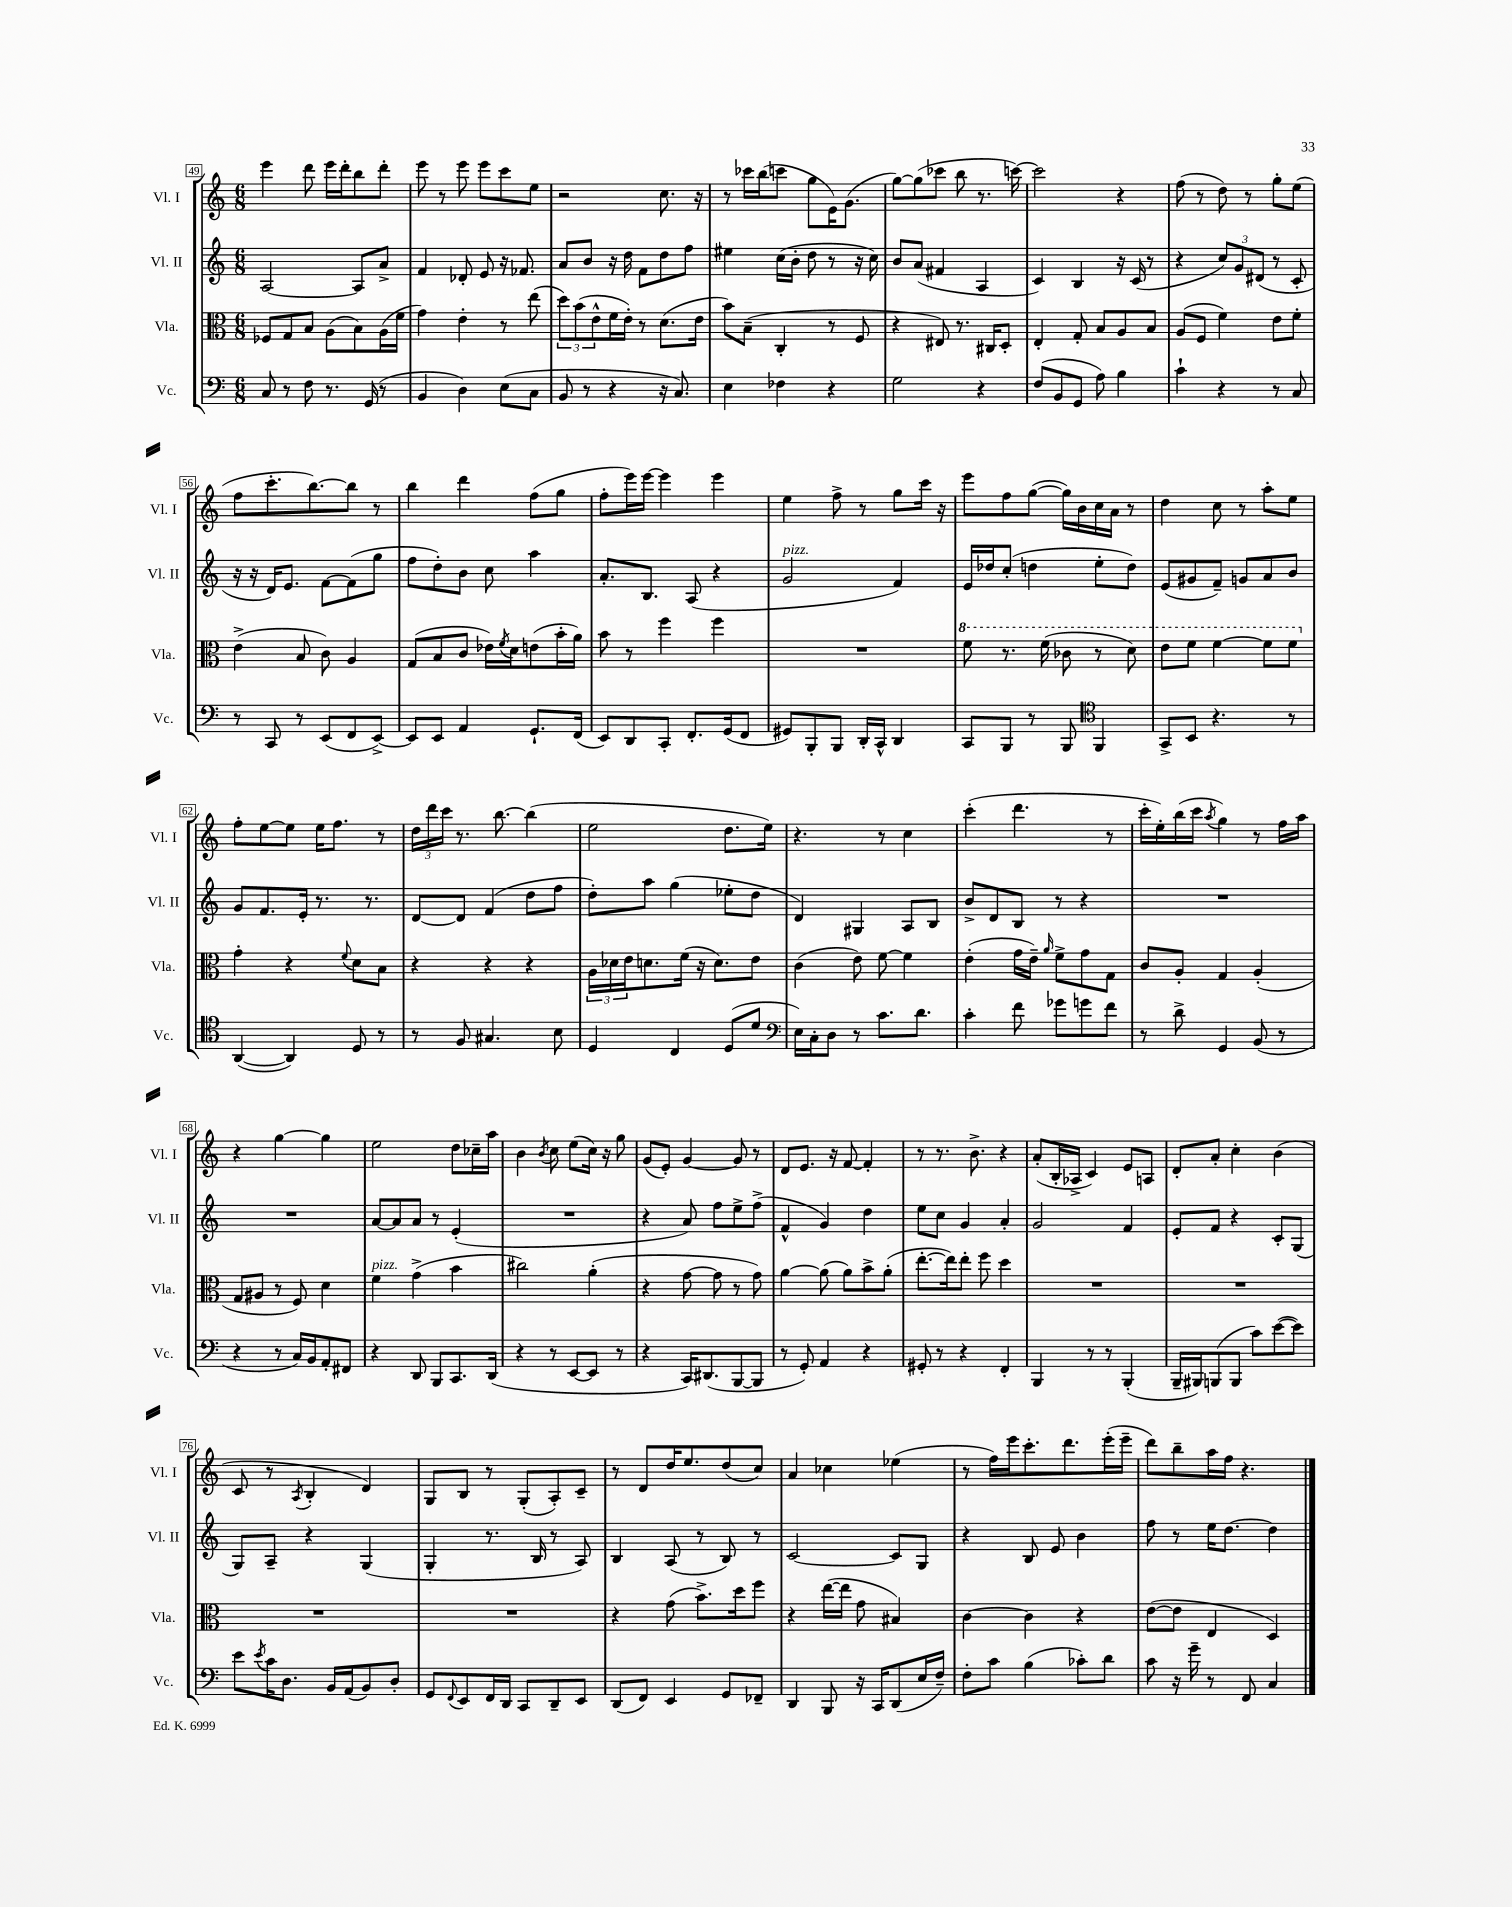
<<
\new StaffGroup <<
\new Staff = "s0" \with { instrumentName = "Vl. I" shortInstrumentName = "Vl. I" } {
    \clef treble \key c \major \numericTimeSignature \time 6/8
    e'''4 d'''8 e'''16 d'''16-. b''8 d'''8-. |
    e'''8 r8 e'''8 e'''8 c'''8 e''8 |
    r2 c''8. r16 |
    r8 ces'''16 b''16( c'''8 g''8 e'16) g'8.( |
    g''8~) g''8( ces'''8 b''8 r8. c'''16~) |
    c'''2 r4 |
    f''8( r8 d''8) r8 g''8-. e''8( |
    f''8 c'''8.-. b''8.~) b''8 r8 |
    b''4 d'''4 f''8( g''8 |
    f''8-. e'''16) e'''16~ e'''4 e'''4 |
    e''4 f''8-> r8 g''8 c'''16 r16 |
    e'''8 f''8 g''8~( g''16) b'16 c''16 a'16 r8 |
    d''4 c''8 r8 a''8-. e''8 |
    f''8-. e''8~ e''8 e''16 f''8. r8 |
    \tuplet 3/2 { d''16 d'''16 c'''16 } r8. b''8.~ b''4( |
    e''2 d''8. e''16) |
    r4. r8 c''4 |
    c'''4-.( d'''4. r8 |
    c'''16-. e''16-.) b''16( c'''16 \acciaccatura { a''8 } g''4) r8 f''16 a''16 |
    r4 g''4~ g''4 |
    e''2 d''8 ces''16-- a''16 |
    b'4 \acciaccatura { b'8 } c''8 e''8( c''16) r16 g''8 |
    g'8( e'8-.) g'4~ g'8 r8 |
    d'8 e'8. r16 f'8~ f'4-. |
    r8 r8. b'8.-> r4 |
    a'8-.( b16-. aes16-> c'4) e'8 a8 |
    d'8-. a'8-. c''4-. b'4( |
    c'8 r8 \acciaccatura { a8 } b4-. d'4) |
    g8 b8 r8 g8-.( a8-.) c'8-- |
    r8 d'8 d''16 e''8. d''8( c''8) |
    a'4 ces''4 ees''4( |
    r8 f''16) e'''16 c'''8.-. d'''8. e'''16-.( e'''16-- |
    d'''8) b''8-- a''16 f''16 r4. \bar "|." |
}
\new Staff = "s1" \with { instrumentName = "Vl. II" shortInstrumentName = "Vl. II" } {
    \clef treble \key c \major \numericTimeSignature \time 6/8
    a2~ a8 a'8-> |
    f'4 des'8-. e'8 r16 fes'8. |
    a'8 b'8 r16 d''16 f'8 d''8 f''8 |
    eis''4 c''16( b'16-. d''8 r8 r16 c''16) |
    b'8 a'8( fis'4 a4 |
    c'4) b4 r16 c'16( r8 |
    r4 \tuplet 3/2 { c''8) g'8 dis'8( } r8 c'8-. |
    r16 r16 d'16) e'8. f'8~ f'8( g''8 |
    f''8 d''8-.) b'8 c''8 a''4 |
    a'8.-. b8. a8( r4 |
    g'2^\markup { \italic "pizz." } f'4) |
    e'16 des''16 c''8-.( d''4 e''8-. d''8) |
    e'8( gis'8 f'8--) g'8 a'8 b'8 |
    g'8 f'8. e'16-. r8. r8. |
    d'8~ d'8 f'4( d''8 f''8 |
    d''8-.) a''8 g''4( ees''8-. d''8 |
    d'4) gis4 a8 b8 |
    b'8-> d'8 b8 r8 r4 |
    R2. |
    R2. |
    a'8~ a'8 a'8 r8 e'4-.( |
    R2. |
    r4 a'8) f''8 e''8-> f''8->( |
    f'4-^ g'4) d''4 |
    e''8 c''8 g'4 a'4-. |
    g'2 f'4 |
    e'8-. f'8 r4 c'8-. g8( |
    g8) a8-- r4 g4( |
    g4-. r8. b16 r8 a8) |
    b4 a8( r8 b8) r8 |
    c'2~ c'8 g8 |
    r4 b8 e'8 b'4 |
    f''8 r8 e''16 d''8.~ d''4 \bar "|." |
}
\new Staff = "s2" \with { instrumentName = "Vla." shortInstrumentName = "Vla." } {
    \clef alto \key c \major \numericTimeSignature \time 6/8
    fes8 g8 b8 a8( b8) a16( f'16 |
    g'4) e'4-. r8 e''8( |
    \tuplet 3/2 { d''8) b'8( e'8-^ } f'16 e'16-.) r8 d'8.( e'16 |
    b'8) b8--( c4-. r8 f8 |
    r4 eis8) r8. cis16 d8-. |
    e4-. g8-. b8 a8 b8 |
    a8( f8 f'4) e'8 f'8-. |
    e'4->( b8 c'8) a4 |
    g8( b8 c'8 ees'16) \acciaccatura { f'8 } d'16 e'8( b'16-. a'16) |
    b'8 r8 f''4 f''4 |
    R2. |
    \ottava #1 f''8 r8. f''16( ces''8 r8 d''8) |
    e''8 f''8 f''4~ f''8 f''8 \ottava #0 |
    g'4-. r4 \appoggiatura { f'8 } d'8 b8 |
    r4 r4 r4 |
    \tuplet 3/2 { a16 des'16 e'16 } d'8. f'16( r16 d'8.) e'8 |
    c'4( e'8) f'8~ f'4 |
    e'4-.( g'16 e'16--) \grace { a'16 } f'8-> g'8 g8 |
    c'8 a8-. g4 a4-.( |
    g8 ais8 r8 f8) d'4 |
    f'4^\markup { \italic "pizz." } g'4->( b'4 |
    cis''2) a'4-.( |
    r4 g'8~ g'8 r8 g'8) |
    a'4~ a'8( a'8) b'8-> a'8-.( |
    e''8.~-. e''16) e''8-. f''8 d''4 |
    R2. |
    R2. |
    R2. |
    R2. |
    r4 g'8( b'8.->) d''16 f''8 |
    r4 e''16~( e''16 g'8 bis4) |
    c'4~ c'4 r4 |
    e'8~( e'8 e4 d4) \bar "|." |
}
\new Staff = "s3" \with { instrumentName = "Vc." shortInstrumentName = "Vc." } {
    \clef bass \key c \major \numericTimeSignature \time 6/8
    c8 r8 f8 r8. g,16( r8 |
    b,4 d4) e8( c8 |
    b,8 r8 r4 r16 c8.) |
    e4 fes4 r4 |
    g2 r4 |
    f8( b,8 g,8 a8) b4 |
    c'4-! r4 r8 c8 |
    r8 c,8 r8 e,8( f,8 e,8~->) |
    e,8 e,8 a,4 g,8.-! f,16( |
    e,8) d,8 c,8-. f,8.-. g,16( f,8 |
    gis,8) b,,8-. b,,8 d,16-. c,16-^ d,4 |
    c,8 b,,8 r8 b,,8 \clef tenor f,4 |
    g,8-> b,8 r4. r8 |
    a,4~( a,4) d8 r8 |
    r8 f8 gis4. b8 |
    d4 c4 d8( d'8 |
    \clef bass e16) c16-. d8 r8 c'8. d'8. |
    c'4-. f'8 ges'8 g'8 f'8 |
    r8 d'8-> g,4 b,8( r8 |
    r4 r8 c16) b,16 a,8-. fis,8 |
    r4 d,8 b,,8 c,8. d,16( |
    r4 r8 e,8~ e,8 r8 |
    r4 c,16) dis,8.( b,,8~ b,,8 |
    r8 g,8-.) a,4 r4 |
    gis,8-. r8 r4 f,4-. |
    b,,4 r8 r8 b,,4-.( |
    b,,16-- bis,,16) b,,8( b,,8 c'8) e'8~( e'8) |
    e'8 \acciaccatura { e'8 } c'16 d8. b,16 a,16( b,8) d8-. |
    g,8 \appoggiatura { f,8 } e,8 f,16 d,16 c,8 d,8-- e,8 |
    d,8( f,8) e,4 g,8 fes,8-- |
    d,4 b,,8 r16 c,16 d,8( e16 f16--) |
    f8-. c'8 b4( ces'8-.) d'8 |
    c'8 r16 g'16-- r8 f,8 c4 \bar "|." |
}
>>
>>
\layout { \context { \Score currentBarNumber = #49 \override BarNumber.stencil = #(make-stencil-boxer 0.1 0.3 ly:text-interface::print) } }
